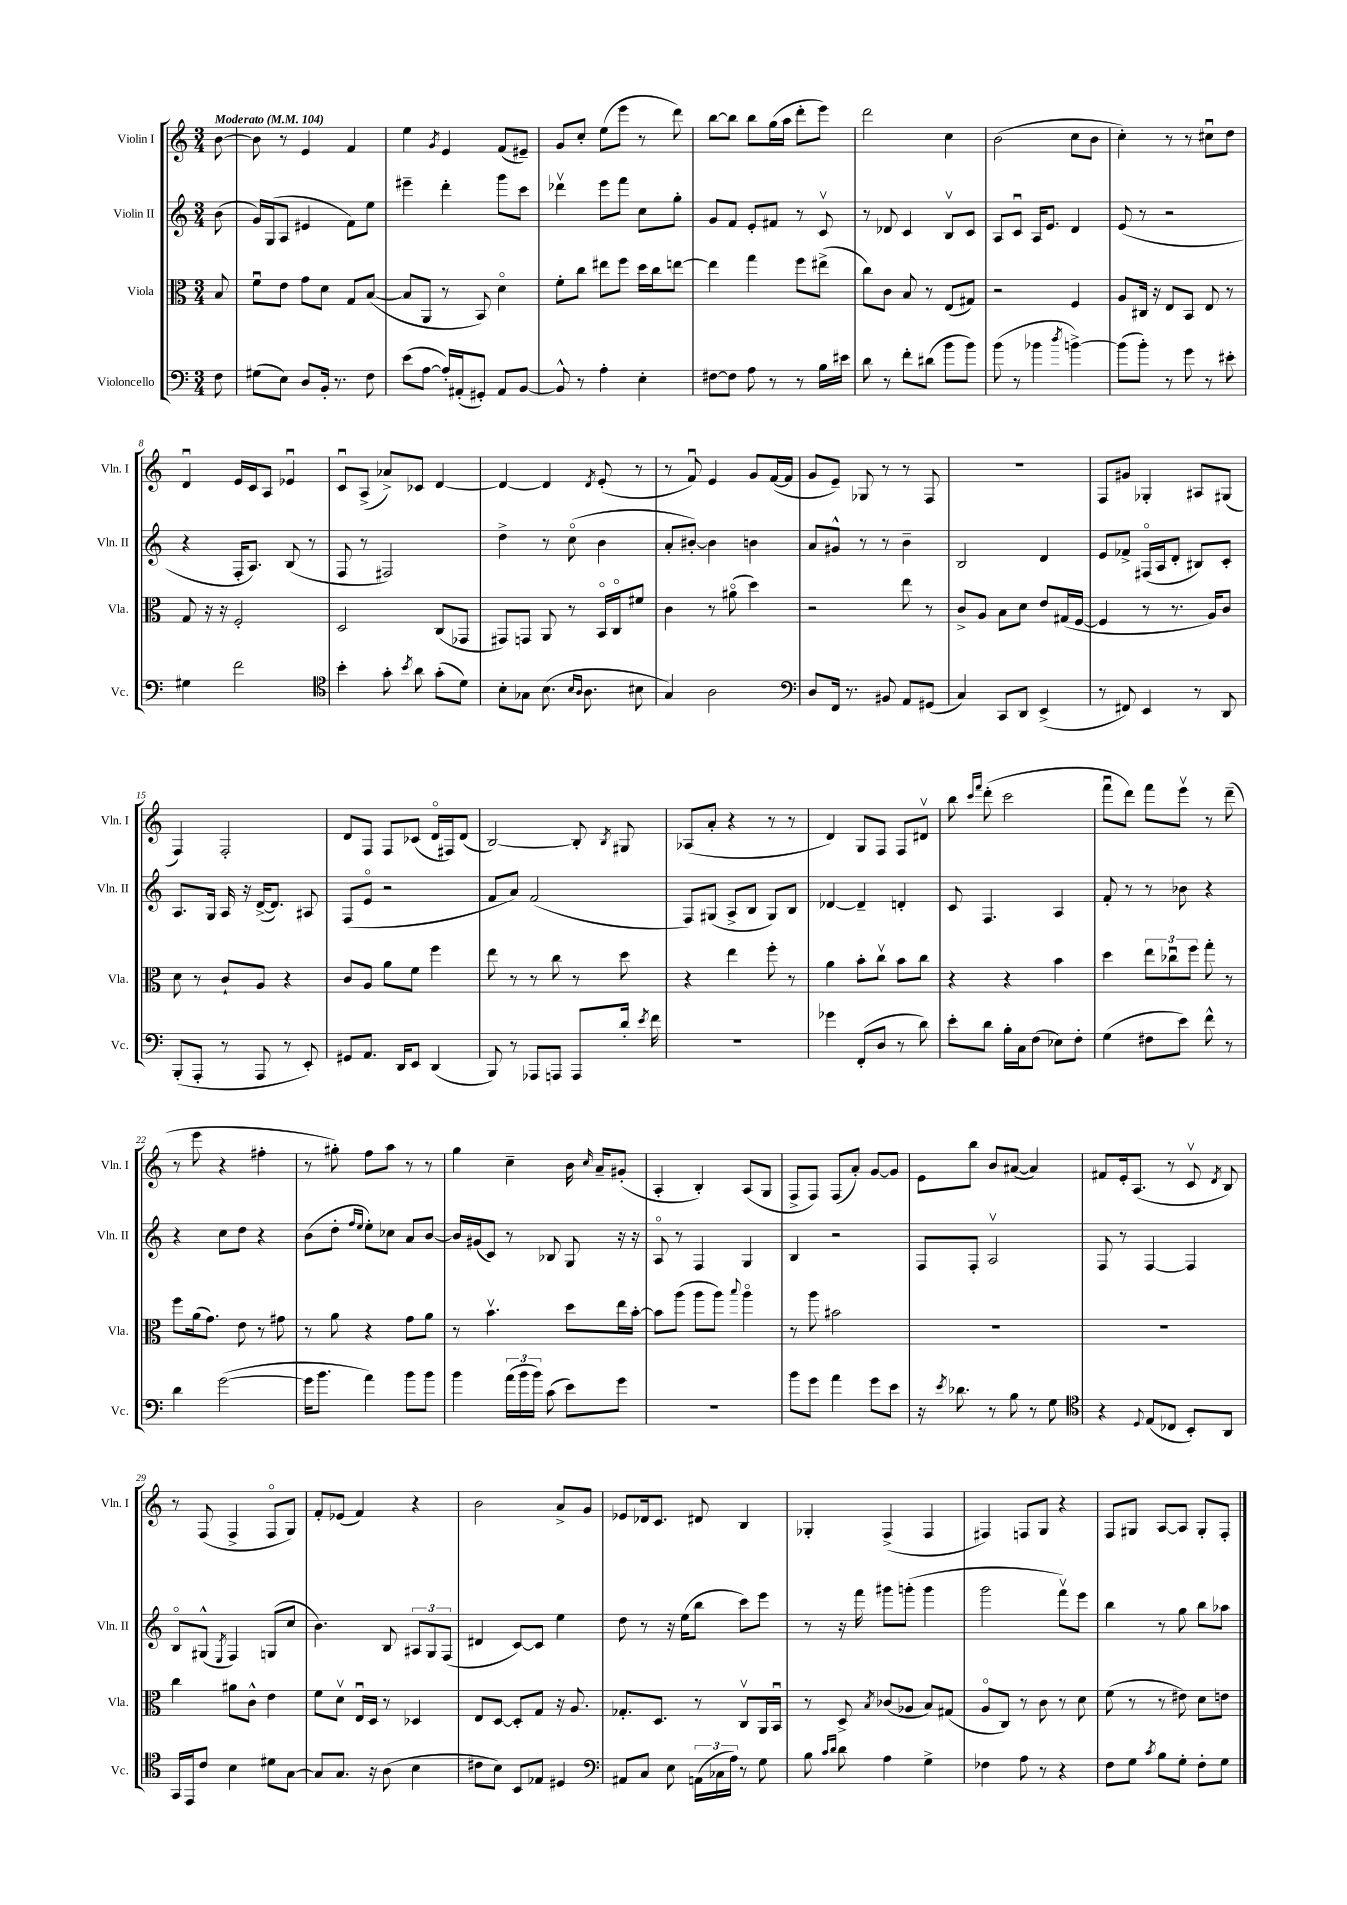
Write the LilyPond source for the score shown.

<<
\new StaffGroup <<
\new Staff = "s0" \with { instrumentName = "Violin I" shortInstrumentName = "Vln. I" } {
    \clef treble \key c \major \numericTimeSignature \time 3/4 \partial 8 \tempo "Moderato" 4 = 104
    \autoBeamOff b'8~ |
    b'8 r8 e'4 f'4 |
    e''4 \acciaccatura { g'8 } e'4 f'8[( eis'8]--) |
    g'8[ c''8]-. e''8[( e'''8] r8 d'''8) |
    b''8[~ b''8] b''8[ g''16( a''16] d'''8[-. e'''8]) |
    d'''2 c''4 |
    b'2( c''8[ b'8] |
    c''4-.) r8 r8 cis''8[\downbow d''8] |
    d'4\downbow e'16[ c'16 a8] ees'4\downbow |
    c'8[\downbow a8]->( aes'8[->) ces'8] d'4~ |
    d'4~ d'4 \acciaccatura { d'8 } e'8-.( r8 |
    r8 f'8\downbow) e'4 g'8[ f'16~( f'16] |
    g'8[ e'8]--) ges8 r8 r8 f8 |
    R2. |
    f8[ gis'8] ges4-. ais8[ gis8]( |
    f4) f2-. |
    d'8[ f8] f8[ ces'8]( d'16[\flageolet fis16) d'8]( |
    b2~) b8-. \acciaccatura { b8 } gis8 |
    aes8[( a'8]-. r4 r8 r8 |
    d'4) g8[ f8] f8[ dis'8]\upbow |
    b''8 \grace { c'''16[ f'''16] } d'''8-.( c'''2 |
    f'''8[\downbow d'''8]) f'''8[ e'''8]\upbow r8 d'''8--( |
    r8 e'''8 r4 fis''4-. |
    r8 gis''8-.) f''8[ a''8] r8 r8 |
    g''4 c''4-- b'16 \grace { c''16 } a'16[-- gis'8]-.( |
    a4-. b4-.) a8[( g8] |
    f8[-> f8]) f8[( a'8]-.) g'8[~ g'8] |
    e'8[ b''8] b'8[ ais'8]~( ais'4) |
    fis'8[ e'16-. a8.]( r8 c'8\upbow \acciaccatura { d'8 } b8) |
    r8 f8( f4-> f8[\flageolet g8]) |
    f'8[-. ees'8]( f'4) r4 |
    b'2 a'8[-> g'8] |
    ees'8[ des'16 c'8.] dis'8 b4 |
    ges4-. f4->( f4 |
    fis4) f8[ g8] r4 |
    f8[ gis8] a8[~ a8] gis8[-. f8]-. \bar "|." |
}
\new Staff = "s1" \with { instrumentName = "Violin II" shortInstrumentName = "Vln. II" } {
    \clef treble \key c \major \numericTimeSignature \time 3/4 \partial 8
    \autoBeamOff b'8( |
    g'16[) g16( a8] eis'4 f'8[) e''8] |
    eis'''4-- d'''4-. g'''8[ c'''8] |
    des'''4\upbow e'''8[ f'''8] c''8[ g''8]-. |
    g'8[ f'8] e'8[-. fis'8] r8 c'8\upbow |
    r8 des'8 c'4 b8[\upbow c'8] |
    a8[ c'8]\downbow a16[ e'8.] d'4 |
    e'8( r8 r2 |
    r4 f16[-. a8.]) b8( r8 |
    f8 r8 fis2) |
    d''4-> r8 c''8\flageolet( b'4 |
    a'8[-. bis'8]~-.) bis'4 b'4 |
    a'8[ gis'8]-^ r8 r8 b'4-- |
    b2 d'4 |
    e'8[ fes'8]-> fis16[\flageolet( a16 d'8]-. bis8[) c'8]-. |
    a8.[ g16] a16 r16 d'16[~->( d'8.]) ais8 |
    f8[( e'8]\flageolet r2 |
    f'8[ a'8]) f'2( |
    f8[) gis8]( a8[-> b8] gis8[) b8] |
    des'4~ des'4-- d'4-. |
    c'8 f4. a4 |
    f'8-. r8 r8 bes'8 r4 |
    r4 c''8[ d''8] r4 |
    b'8[( d''8]-. \grace { f''16[ e''16] } e''8[-.) ces''8] a'8[ b'8]~ |
    b'16[ gis'16( c'8]) r8 bes8 g8 r16 r16 |
    a8\flageolet r8 f4 g4 |
    b4 r2 |
    f8[ f8]-. a2\upbow |
    f8 r8 f4~ f4 |
    b8[\flageolet gis8]-^( \acciaccatura { e8 } f4) g8[( c''8] |
    b'4.) b8 \tuplet 3/2 { ais8[ g8 f8]( } |
    dis'4 c'8[~) c'8] e''4 |
    d''8 r8 r16 e''16[( b''8] c'''8[) e'''8] |
    r8 r16 f'''16 gis'''8[ g'''8]-.( g'''4 |
    g'''2 f'''8[\upbow) e'''8] |
    b''4 r8 g''8 b''8[ aes''8] \bar "|." |
}
\new Staff = "s2" \with { instrumentName = "Viola" shortInstrumentName = "Vla." } {
    \clef alto \key c \major \numericTimeSignature \time 3/4 \partial 8
    \autoBeamOff b8 |
    f'8[\downbow e'8] g'8[ d'8] g8[ b8]~( |
    b8[ a,8] r8 b,8) d'4\flageolet |
    f'8[-. c''8] eis''8[ f''8] d''16[ c''16 e''8]~ |
    e''4 g''4 f''8[ eis''8]->( |
    c''8[) c'8] b8 r8 e8[( gis8]) |
    r2 f4 |
    a8[ cis16] r16 e8[ b,8] e8 r8 |
    g8 r16 r16 f2-. |
    d2 c8[( ges,8] |
    gis,8[) g,8] a,8 r8 b,16[\flageolet c16\flageolet fis'8] |
    c'4 r8 ais'8\flageolet( d''4) |
    r2 e''8 r8 |
    c'8[-> a8] b8[ d'8] e'8[ gis16( f16]~ |
    f4 r8 r8. a16[) c'8] |
    d'8 r8 c'8[-! a8] r4 |
    c'8[ a8] a'8[ f'8] f''4 |
    e''8 r8 r8 c''8 r8 d''8 |
    r4 e''4 f''8-. r8 |
    a'4 b'8[-. c''8]\upbow b'8[ c''8] |
    r4 r4 b'4 |
    d''4 \tuplet 3/2 { e''8[ ces''8\downbow f''8] } g''8-. r8 |
    f''8[ a'16( g'8.]) e'8 r8 gis'8 |
    r8 a'8 r4 g'8[ a'8] |
    r8 b'4.\upbow d''8[ e''16 b'16]~-. |
    b'8[ a''8]( a''8[ a''8]) \appoggiatura { b''8 } a''4\flageolet |
    r8 a''8 bis'2 |
    R2. |
    R2. |
    c''4 ais'8[ c'8]-^ e'4 |
    f'8[ d'8]\upbow e16[\downbow d16] r8 des4 |
    e8[ d8]~ d8[-. g8] r16 a8. |
    ges8.[-. d8.] r8 c8[\upbow a,16 b,16]\downbow |
    r8 d8-> \acciaccatura { b8 } ces'8[( aes8] b8[) gis8]( |
    a8[\flageolet c8]) r8 c'8 r8 d'8 |
    f'8( r8 r8 eis'8) d'8[ e'8] \bar "|." |
}
\new Staff = "s3" \with { instrumentName = "Violoncello" shortInstrumentName = "Vc." } {
    \clef bass \key c \major \numericTimeSignature \time 3/4 \partial 8
    \autoBeamOff f8 |
    gis8[( e8]) d8[ b,16]-. r8. f8 |
    e'8[( a8]~ a16[-.) ais,16-.( gis,8]-.) ais,8[ b,8]~ |
    b,8-^ r8 a4-. e4-. |
    fis8[~ fis8] a8 r8 r8 b16[ eis'16] |
    d'8 r8 f'8[-. dis'8]( b'8[ b'8]) |
    b'8( r8 bes'4 \acciaccatura { d''8 } b'4~->) |
    b'8[( b'8]-.) r8 g'8 r8 eis'8-. |
    gis4 f'2 |
    \clef tenor b'4-. g'8-. \acciaccatura { b'8 } a'8 g'8[-.( d'8]) |
    b8[-. ges8] b8.( \grace { b16[ a16] } a8. bis8 |
    g4) a2 |
    \clef bass d8[ f,16] r8. bis,8 a,8[ gis,8]( |
    c4) c,8[ d,8] e,4->( |
    r8 fis,8) e,4 r8 d,8 |
    b,,8[-.( a,,8]-. r8 a,,8 r8 e,8-.) |
    gis,8[ a,8.] d,16[ e,8] d,4( |
    b,,8) r8 aes,,8[ a,,8] a,,8[ d'16]-. \acciaccatura { e'8 } f'16 |
    R2. |
    ges'4 f,8[-.( d8] r8 d'8) |
    e'8[-. d'8] b16[-. c16 f8]( ees8[) f8]-. |
    g4( fis8[ e'8]) f'8-^ r8 |
    d'4 g'2~( |
    g'16[ b'8.] a'4) b'8[ b'8] |
    b'4 \tuplet 3/2 { a'16[( b'16 b'16]) } c'8( e'8[) g'8] |
    R2. |
    b'8[ g'8] a'4 g'8[ e'8] |
    r16 \acciaccatura { e'8 } des'8. r8 b8 r8 g8 |
    \clef tenor r4 \appoggiatura { d8 } e8[( ces8] b,8[-.) a,8] |
    g,16[ e,16 c'8] b4 dis'8[ g8]~ |
    g8[ g8.] r16 a8( b4 |
    cis'8[ b8]) b,8[ ees8] dis4 |
    \clef bass ais,8[ c8] e8 \tuplet 3/2 { a,16[( ces16 a16]) } r8 g8 |
    b8 \grace { c'16[ d'16] } d'8 a4 g4-> |
    fes4 a8 r8 r4 |
    f8[ g8] \acciaccatura { c'8 } b8[ g8]-. f8[-. g8] \bar "|." |
}
>>
>>
